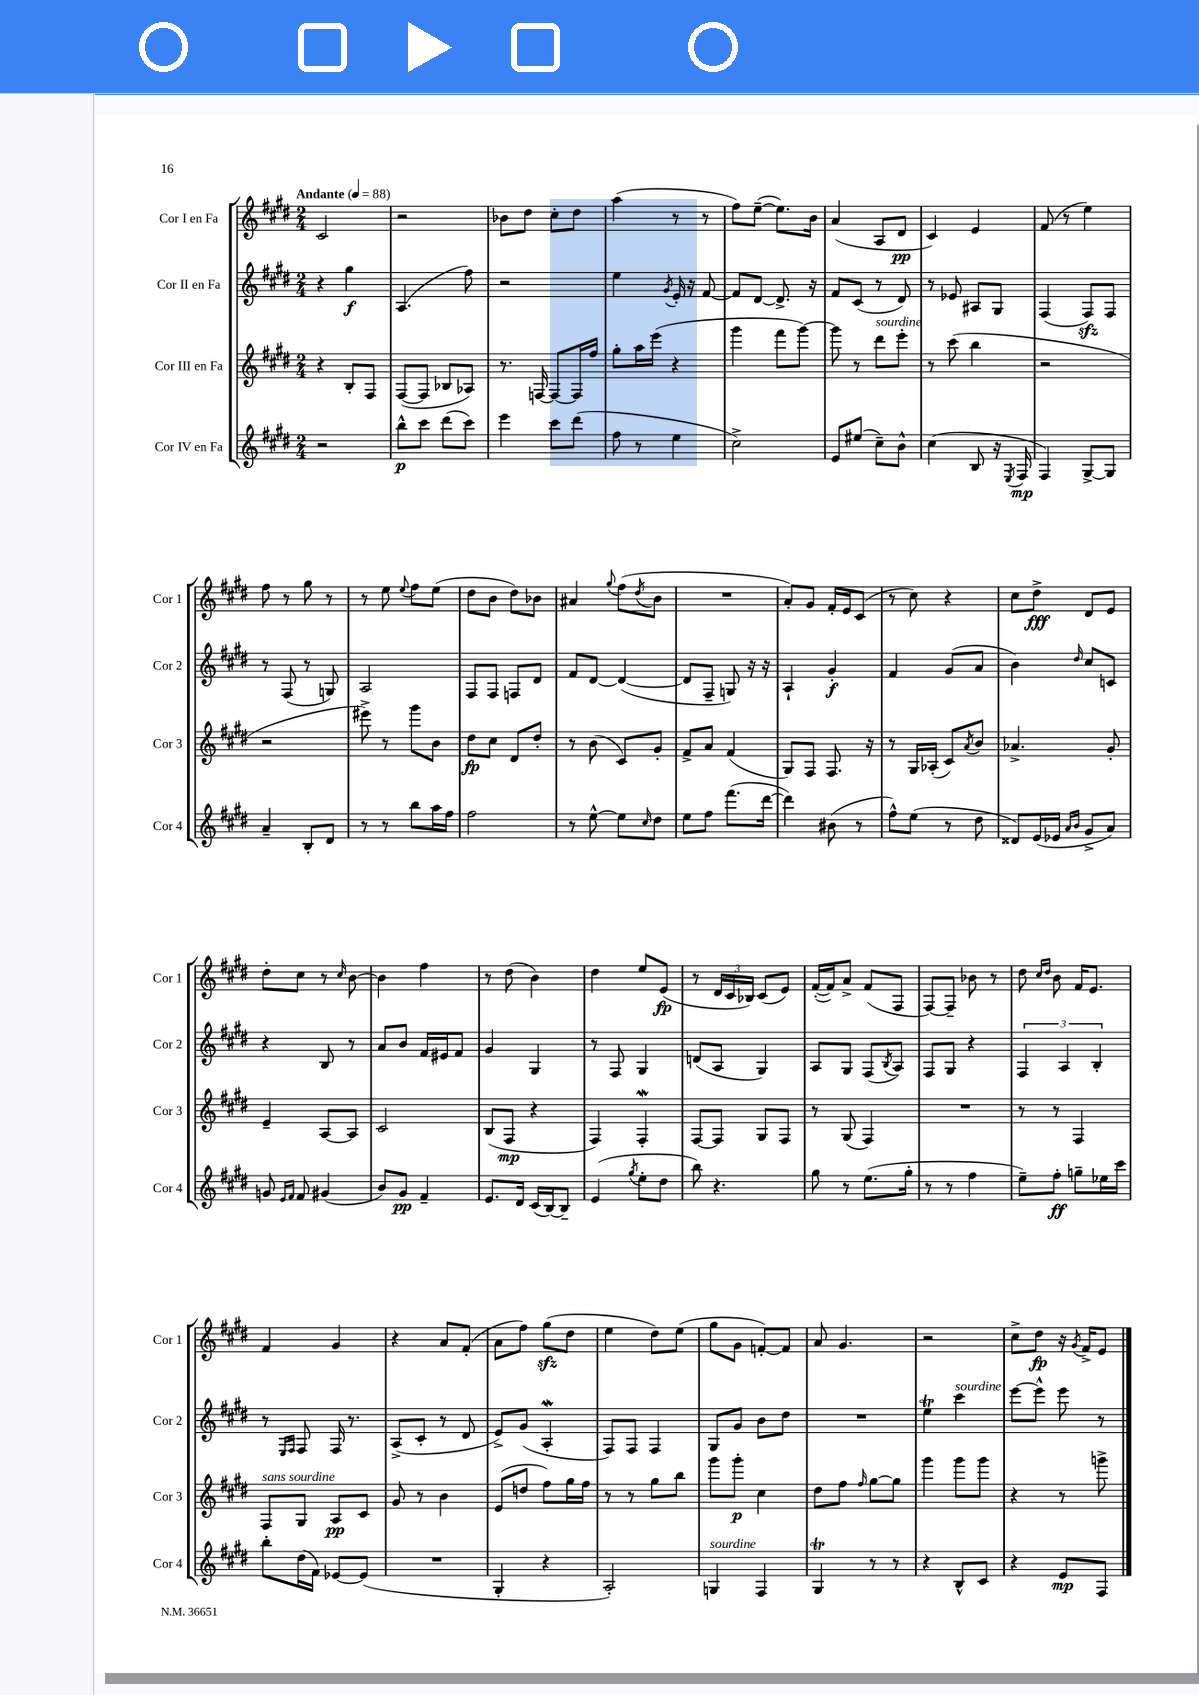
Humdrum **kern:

**kern	**kern	**kern	**kern
*staff4	*staff3	*staff2	*staff1
*clefG2	*clefG2	*clefG2	*clefG2
*k[f#c#g#d#]	*k[f#c#g#d#]	*k[f#c#g#d#]	*k[f#c#g#d#]
*M2/4	*M2/4	*M2/4	*M2/4
*MM88	*MM88	*MM88	*MM88
2r	4r	4r	2c#/
.	8B'/L	4gg#\	.
.	8F#/J	.	.
=	=	=	=
8bb^^\L	([8F#/L	(4.A/	2r
8ccc#\J	8F#/]J	.	.
(8ddd#\L	8B-/L	.	.
8ccc#\J)	8A-/J)	8ff#\)	.
=	=	=	=
4eee\	8.r	2r	8b-\L
.	.	.	8dd#\J
.	[16F/	.	.
8ccc#\L	8F/_L	.	8cc#'\L
(8ddd#\J	16F/]L	.	8dd#\J
.	16ff#/JJ	.	.
=	=	=	=
8ff#\	8gg#'\L	4ee\	(4aa\
8r	16aa\L	.	.
.	(16eee\JJ	.	.
.	.	8qg#/	.
4ee\	4r	16e'/	8r
.	.	16r	.
.	.	[8f#/	8r
=	=	=	=
2cc#^\)	4ggg#\	8f#/]L	8ff#\L)
.	.	[8d#/J	([8ee~\J
.	8fff#\L	8.d#^/]	8.ee\]L)
.	[8ggg#\J)	.	.
.	.	16r	16b\Jk
=	=	=	=
8e/L	8ggg#\]	8f#/L	(4a/
(8ee#/J	8r	(8c#/J	.
8cc#~\L)	8ddd#\L	8r	8A/L
8b^^\J	8eee'\J	8d#/)	8d#/J
=	=	=	=
(4cc#\	8r	8r	4c#/)
.	(8ccc#\	8e-/	.
8B/	4bb\	8A#/L	4e/
16r	.	8G#/J	.
8qE/	.	.	.
16F#/	.	.	.
=	=	=	=
4F#/)	2r	(4F#/	(8f#/
.	.	.	8r
[8G#^/L	.	8F#/L)	4ee\)
8G#/]J	.	8F#/J	.
=	=	=	=
4a~/	2r	8r	8ff#\
.	.	(8F#/	8r
8B'/L	.	8r	8gg#\
8d#/J	.	8G/)	8r
=	=	=	=
8r	8eee#^\)	2A/	8r
8r	8r	.	8ee\
.	.	.	8qqee/
8bb\L	8ggg#\L	.	8ff#\L
16aa\L	8b\J	.	(8ee\J
16ff#\JJ	.	.	.
=	=	=	=
2ff#\	8dd#\L	8F#/L	8dd#\L
.	8cc#\J	8F#/J	8b\J
.	8d#/L	8F/L	8dd#\L)
.	8dd#'/J	8d#/J	8b-\J
=	=	=	=
8r	8r	8f#/L	4a#/
[8ee^^\	(8b\	[8d#/J	.
.	.	.	8qqgg#/
8ee\]L	8c#/L)	(4d#/_	(8ff#\L
16qqcc#/	.	.	8qdd#/
8dd#\J	8g#'/J	.	8b\J
=	=	=	=
8ee\L	8f#^/L	8d#/]L	2r
8ff#\J	8a/J	8F#~/J	.
(8.fff#\L	(4f#/	8G/)	.
.	.	16r	.
[16ddd#\Jk	.	16r	.
=	=	=	=
4ddd#\])	8G#/L)	4A`/	8a'/L)
.	8F#/J	.	8g#/J
(8b#\	8.F#/	4g#'/	16f#'/LL
.	.	.	16e/J
8r	.	.	(8c#/J
.	16r	.	.
=	=	=	=
8ff#^^\L)	8r	4f#/	8r
(8ee\J	16G#/LL	.	8cc#\)
.	(16A-'/JJ	.	.
8r	8c#/L)	(8g#/L	4r
.	8qa/	.	.
8dd#\	8b/J	8a/J	.
=	=	=	=
8d##/L)	4.a-^/	4b\)	8cc#\L
(16e/L	.	.	8dd#^\J
16e-/JJ	.	.	.
16qqa/LL	.	.	.
16qqb/JJ	.	16qqdd#/	.
8g#^/L	.	8cc#/L	8d#/L
8a/J)	8g#'/	8c/J	8e/J
=	=	=	=
8g/	4e~/	4r	8dd#'\L
16qqe/LL	.	.	.
16qqf#/JJ	.	.	.
8f#/	.	.	8cc#\J
(4g#/	[8A/L	8B/	8r
.	.	.	16qqcc#/
.	8A/]J	8r	[8b\
=	=	=	=
8b/L)	2c#/	8a/L	4b\]
8g#/J	.	8b/J	.
4f#~/	.	16f#/LL	4ff#\
.	.	16e#/J	.
.	.	8f#/J	.
=	=	=	=
8.e/L	(8B/L	4g#/	8r
.	8F#/J	.	(8dd#\
16d#/Jk	.	.	.
(16c#/LL	4r	4G#/	4b\)
[16B/J)	.	.	.
8B~/]J	.	.	.
=	=	=	=
(4e/	4F#/)	8r	4dd#\
.	.	8F#/	.
8qgg#/	.	.	.
8ee'\L	4F#'/	4G#/	8ee/L
8dd#\J	.	.	(8e/J
=	=	=	=
8bb\)	[8F#/L	(8d/L	8r
4.r	8F#/]J	8A/J	24d#/LL
.	.	.	24c#/
.	.	.	24B-/JJ)
.	8G#/L	4G#/)	(8c#/L
.	8F#/J	.	8e/J)
=	=	=	=
8gg#\	8r	8A/L	([16f#'/LL
.	.	.	16f#/]J)
8r	(8G#/	8G#/J	8a^/J
(8.ee\L	4F#/)	(8F#/L	(8f#/L
.	.	8qB/	.
.	.	8A/J)	8F#/J
16gg#'\Jk	.	.	.
=	=	=	=
8r	2r	8F#/L	[8F#/L)
8r	.	8G#/J	8F#~/]J
4ff#\	.	4r	8b-\
.	.	.	8r
=	=	=	=
8ee~\L)	8r	6F#/	8dd#\
.	.	.	16qqcc#/LL
.	.	.	16qqdd#/JJ
8ff#'\J	8r	.	8b\
.	.	6A/	.
8gg~\L	4F#/	.	16f#/LK
.	.	.	8.e/J
.	.	6B'/	.
16ee-\L	.	.	.
16ccc#\JJ	.	.	.
=	=	=	=
8bb'\L	8F#/L	8r	4f#/
.	.	16qqE/LL	.
.	.	16qqF#/JJ	.
(16dd#\L	8G#/J	8F#/	.
16f#\JJ)	.	.	.
[8e-/L	8A/L	16F#/	4g#/
.	.	8.r	.
(8e-/]J	8c#/J	.	.
=	=	=	=
2r	8g#/	(8A^/L	4r
.	8r	8c#'/J	.
.	4b\	8r	8a/L
.	.	8d#/	(8f#'/J
=	=	=	=
4G#'/	(8e/L	8e^/L)	8a\L
.	8dd/J	(8g#/J	8ff#\J)
4r	8ff#\L)	4A'/	(8gg#\L
.	16gg#\L	.	8dd#\J
.	16ff#\JJ	.	.
=	=	=	=
2A'/)	8r	8F#/L)	4ee\
.	8r	8F#/J	.
.	8gg#\L	4F#/	8dd#\L)
.	8bb\J	.	(8ee\J
=	=	=	=
4G/	8ggg#\L	8G#/L	8gg#\L
.	8ggg#'\J	8g#/J	8g#\J
4F#/	4cc#\	8b\L	[8f'/L)
.	.	8dd#\J	8f/]J
=	=	=	=
4G#/	8dd#\L	2r	8a/
.	8ff#\J	.	4.g#/
.	16qqff#/	.	.
8r	[8gg#\L	.	.
8r	8gg#\]J	.	.
=	=	=	=
4r	4ggg#\	4ee\	2r
8B^^/L	8ggg#\L	4ccc#\	.
8c#/J	8ggg#\J	.	.
=	=	=	=
4r	4r	[8eee\L	8cc#^\L
.	.	8eee^^\]J	8dd#\J
8e/L	8r	8eee\	16r
.	.	.	8qg#/
.	.	.	16f#^/LK
8F#/J	8ggg^\	8r	8e/J
==	==	==	==
*-	*-	*-	*-
